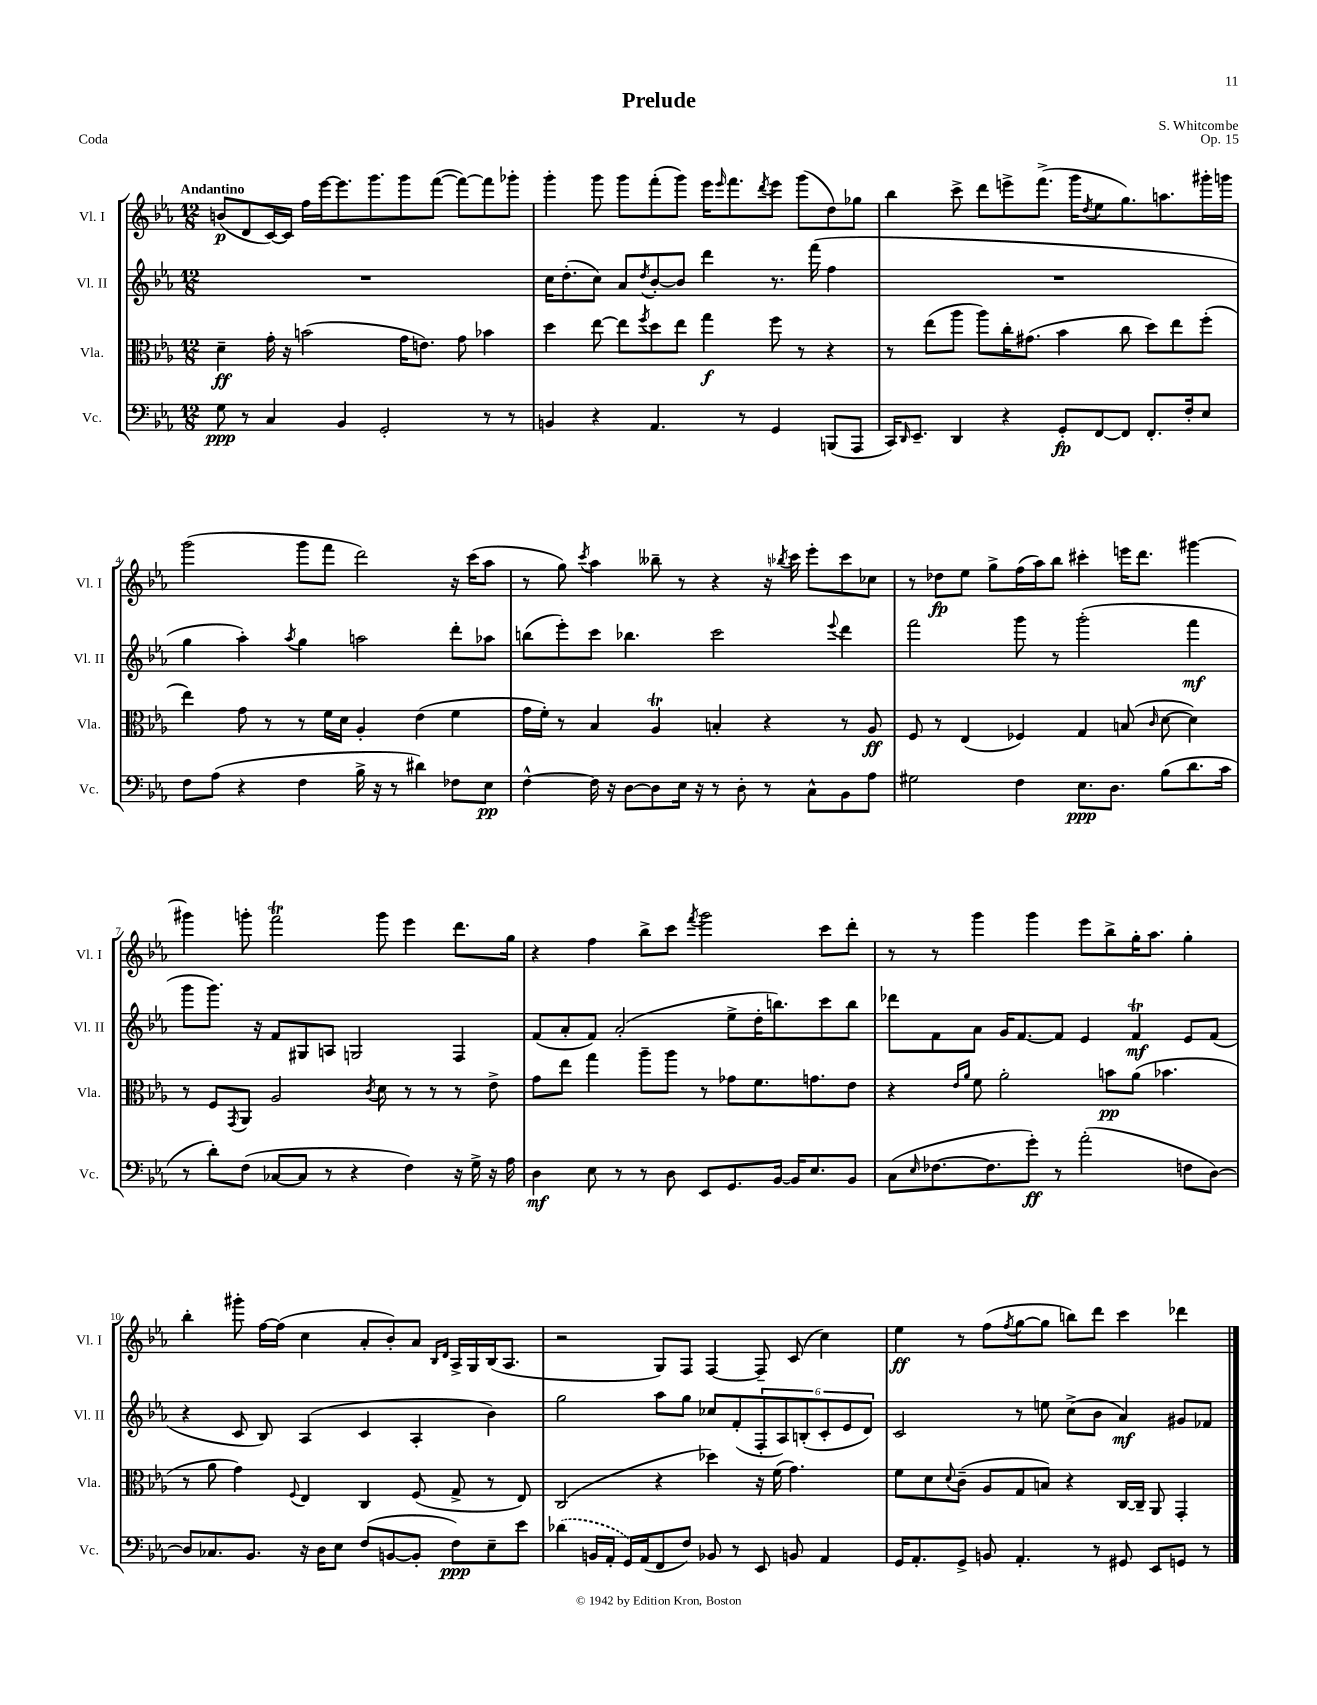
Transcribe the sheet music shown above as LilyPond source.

\header { title = "Prelude" composer = "S. Whitcombe" opus = "Op. 15" piece = "Coda" }
<<
\new StaffGroup <<
\new Staff = "s0" \with { instrumentName = "Vl. I" shortInstrumentName = "Vl. I" } {
    \clef treble \key ees \major \numericTimeSignature \time 12/8 \tempo "Andantino"
    b'8\p( d'8 c'16~) c'16 f''16 ees'''16~ ees'''8. g'''8. g'''8 f'''8~( f'''8~) f'''8 ges'''8-. |
    g'''4-. g'''8 g'''8 f'''8-.( g'''8) ees'''16 \grace { ees'''16 } f'''8. \acciaccatura { d'''8 } ees'''8 g'''8( d''8) ges''8 |
    bes''4 c'''8-> d'''8 e'''8-> f'''8.->( g'''16 \acciaccatura { d''8 } ees''8 g''8.) a''8. gis'''16-. g'''16 |
    g'''2( g'''8 f'''8 d'''2) r16 c'''16( aes''8 |
    r8 g''8) \acciaccatura { c'''8 } aes''4 beses''8-- r8 r4 r16 \acciaccatura { bes''8 } c'''16 ees'''8-. c'''8 ces''8 |
    r8 des''8\fp ees''8 g''8-> f''16( aes''16) bes''8 cis'''4-. e'''16 d'''8. gis'''4~ |
    gis'''4 g'''8-. f'''2\trill g'''8 ees'''4 d'''8. g''16 |
    r4 f''4 bes''8-> c'''8 \acciaccatura { f'''8 } g'''2 c'''8 d'''8-. |
    r8 r8 g'''4 g'''4 ees'''8 bes''8-> g''16-. aes''8. g''4-. |
    bes''4-. gis'''8-. f''16~ f''16( c''4 aes'8-. bes'8-.) aes'8 \grace { bes16 d'16 } aes16-> g16 bes16( aes8. |
    r2 g8) f8 f4~ f8-- c'8( c''4) |
    ees''4\ff r8 f''8( \acciaccatura { f''8 } g''8~ g''8 b''8) d'''8 c'''4 des'''4 \bar "|." |
}
\new Staff = "s1" \with { instrumentName = "Vl. II" shortInstrumentName = "Vl. II" } {
    \clef treble \key ees \major \numericTimeSignature \time 12/8
    R1. |
    c''16 d''8.-.( c''8) aes'8 \acciaccatura { d''8 } bes'8~-. bes'8 d'''4 r8. f'''16( f''4 |
    R1. |
    g''4 aes''4-.) \acciaccatura { aes''8 } g''4 a''2 d'''8-. aes''8 |
    b''8( ees'''8-.) c'''8 bes''4. c'''2 \appoggiatura { ees'''8 } d'''4 |
    f'''2 g'''8 r8 g'''2-.( f'''4\mf |
    g'''8 g'''8.) r16 f'8 gis8 a8 g2 f4 |
    f'8( aes'8-. f'8) aes'2-.( ees''8-> d''16-. b''8.) c'''8 b''8 |
    des'''8 f'8 aes'8 g'16 f'8.~ f'8 ees'4 f'4\trill\mf ees'8 f'8( |
    r4 c'8 bes8) aes4( c'4 aes4-. bes'4) |
    g''2 aes''8 g''8 ces''8 f'8-.( \tuplet 6/4 { f8-. aes8) b8-.( c'8-. ees'8 d'8) } |
    c'2 r8 e''8 c''8->( bes'8 aes'4\mf) gis'8 fes'8 \bar "|." |
}
\new Staff = "s2" \with { instrumentName = "Vla." shortInstrumentName = "Vla." } {
    \clef alto \key ees \major \numericTimeSignature \time 12/8
    d'4--\ff g'16-. r16 b'2( g'16 e'8.) g'8 bes'4 |
    d''4 ees''8~ ees''8 \acciaccatura { f''8 } d''8 ees''8 g''4\f f''8 r8 r4 |
    r8 ees''8( aes''8 aes''8) c''16-. gis'8.( bes'4 c''8 d''8) ees''8 f''8-.( |
    ees''4) g'8 r8 r8 f'16 d'16 aes4-. ees'4( f'4 |
    g'16 f'16-.) r8 bes4 aes4\trill b4-. r4 r8 aes8\ff |
    f8 r8 ees4( fes4) g4 b8( \grace { c'16 } d'8~ d'4) |
    r8 f8 \acciaccatura { g,8 } aes,8 aes2 \acciaccatura { c'8 } d'8 r8 r8 r8 ees'8-> |
    g'8 ees''8 g''4 aes''8-- aes''8 r8 ges'8 f'8. g'8. ees'8 |
    r4 \grace { ees'16 aes'16 } f'8 aes'2-. b'8\pp aes'8( bes'4. |
    r8 aes'8 g'4) \appoggiatura { f8 } ees4 c4 f8( g8-> r8 ees8) |
    c2( r4 des''4) r16 f'16( g'4.) |
    f'8 d'8 \appoggiatura { d'8 } c'8--( aes8 g8 b8) r4 c16~ c16-- aes,8 g,4-. \bar "|." |
}
\new Staff = "s3" \with { instrumentName = "Vc." shortInstrumentName = "Vc." } {
    \clef bass \key ees \major \numericTimeSignature \time 12/8
    g8\ppp r8 c4 bes,4 g,2-. r8 r8 |
    b,4 r4 aes,4. r8 g,4 b,,8( aes,,8 |
    c,16) \grace { d,16 } ees,8.-- d,4 r4 g,8-.\fp f,8~ f,8 f,8.-. f16-. ees8 |
    f8 aes8( r4 f4 bes16-> r16 r8 dis'4) fes8 ees8\pp |
    f4~-^ f16 r16 d8~ d8 ees16 r16 r8 d8-. r8 c8-^ bes,8 aes8 |
    gis2 f4 ees8.\ppp d8. bes8( d'8. c'16 |
    r8 d'8-.) f8( ces8~ ces8 r8 r4 f4) r16 g16-> r16 aes16 |
    d4\mf ees8 r8 r8 d8 ees,8 g,8. bes,16~ bes,16 ees8. bes,8 |
    c8( \grace { ees16 } fes8.~ fes8. g'8-.\ff) r8 aes'2-.( f8 d8~) |
    d8 ces8. bes,8. r16 d16 ees8 f8( b,8~ b,8-. f8\ppp) ees8-- ees'8 |
    \once \slurDashed des'4( b,16 aes,16-. g,16) aes,16( f,8 f8) bes,8 r8 ees,8 b,8 aes,4 |
    g,16 aes,8.-. g,8-> b,8 aes,4.-. r8 gis,8 ees,8 g,8 r8 \bar "|." |
}
>>
>>
